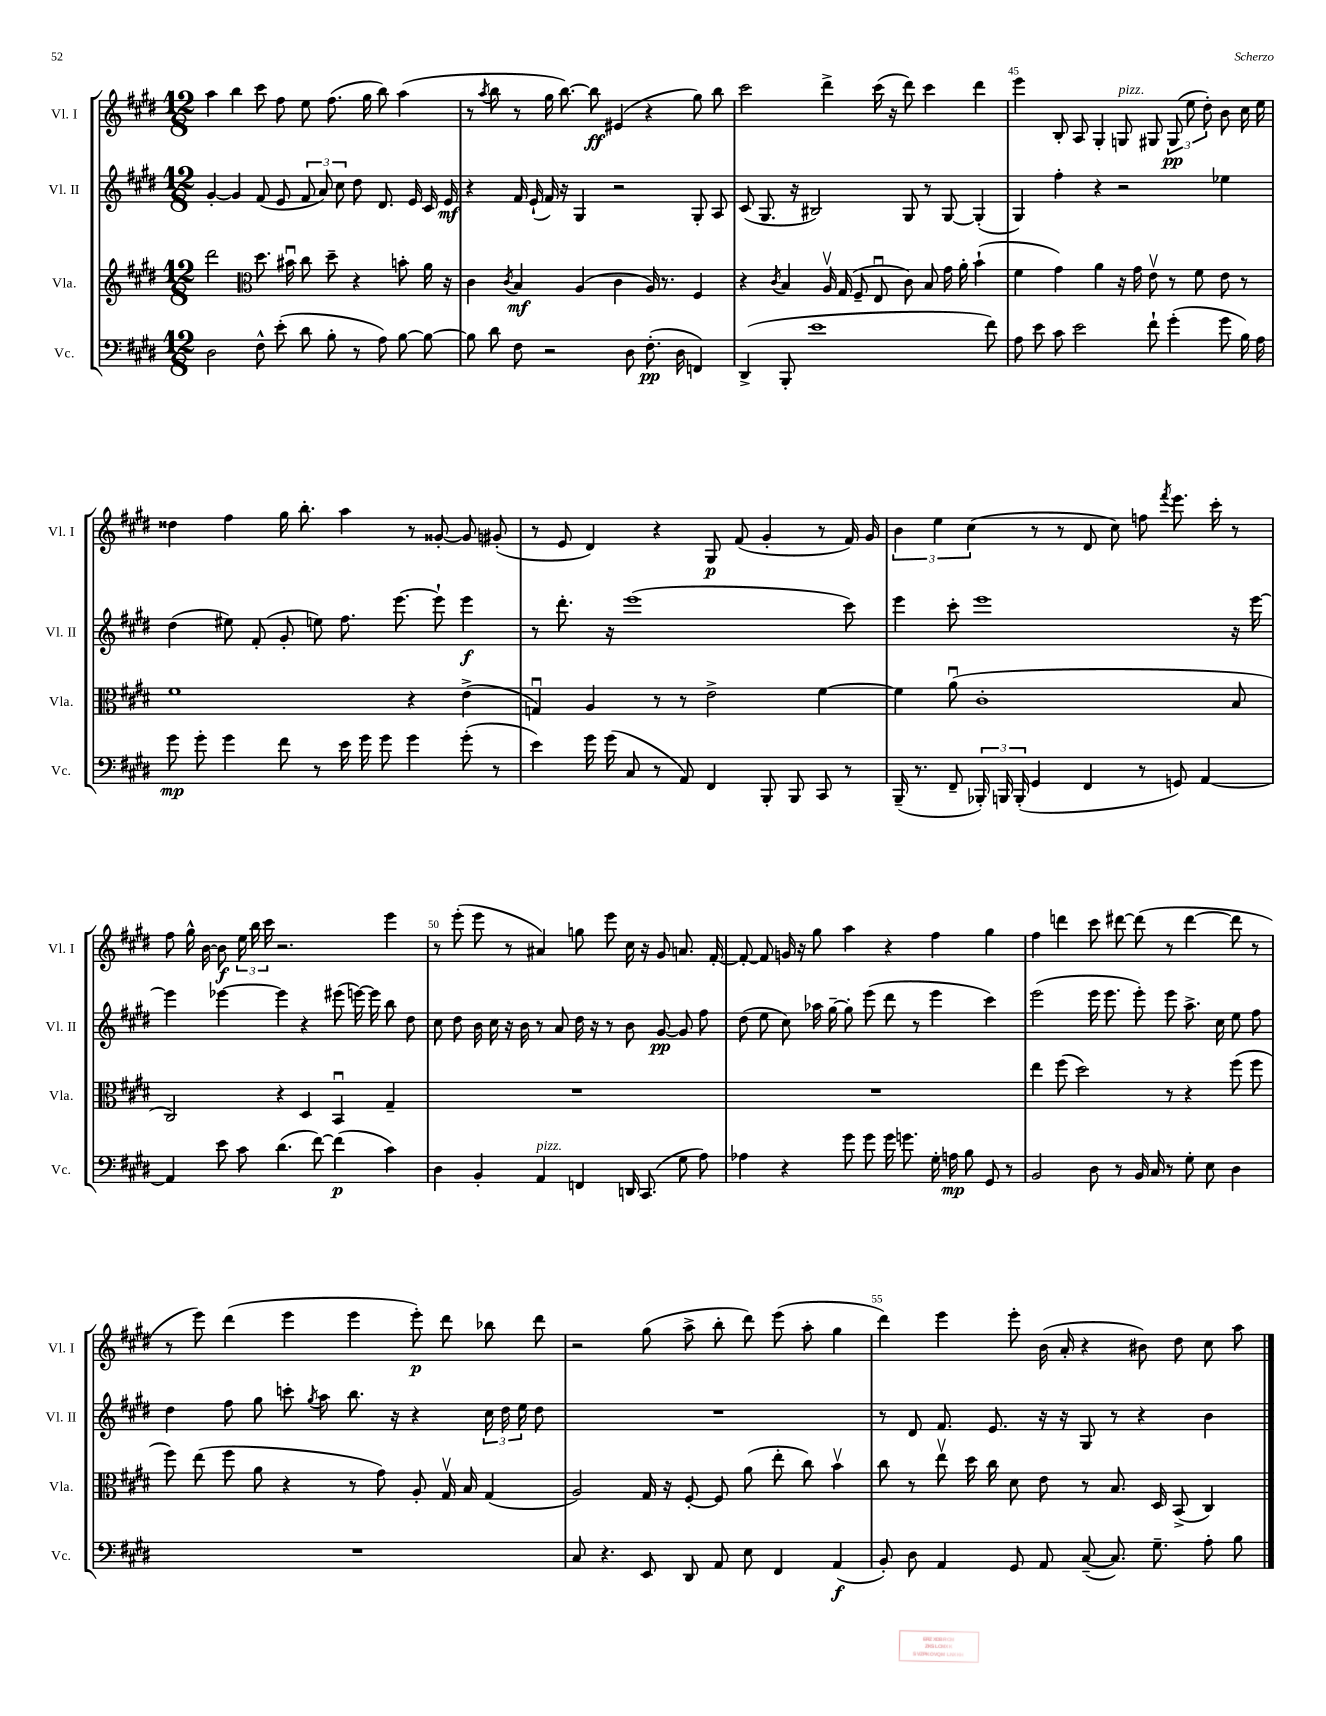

**kern	**kern	**kern	**kern
*staff4	*staff3	*staff2	*staff1
*clefF4	*clefG2	*clefG2	*clefG2
*k[f#c#g#d#]	*k[f#c#g#d#]	*k[f#c#g#d#]	*k[f#c#g#d#]
*M12/8	*M12/8	*M12/8	*M12/8
2D#	2ddd#	[4g#'	4aa
.	.	4g#]	4bb
*	*clefC3	*	*
8F#^^	8.dd#	(8f#	8ccc#
(8e'	.	8e	8ff#
.	16b#u	.	.
8d#	8cc#	12f#	8ee
.	.	12a)	.
8B'	8dd#~	.	(8.ff#
.	.	12cc#	.
8r	4r	8dd#	.
.	.	.	16gg#
8A)	.	8.d#	8bb)
[8B	8b'	.	(4aa
.	.	16e	.
8B_	16a	16c#	.
.	16r	16e	.
=	=	=	=
8B]	4c#	4r	8r
.	.	.	8qaa
8d#	.	.	8bb
.	8qc#	.	.
8F#	4B	16f#	8r
.	.	(16e`	.
2r	.	16f#)	16gg#
.	.	16r	[8.bb)
.	(4A	4G#	.
.	.	.	8bb]
.	4c#	2r	(4e#
8D#	.	.	.
(8.F#'	16A)	.	4r
.	8.r	.	.
16D#	.	.	.
4FF)	4F#	8G#'	8gg#)
.	.	8A	8bb
=	=	=	=
(4DD#^	4r	(8c#	2ccc#
.	.	8.G#	.
.	8qc#	.	.
8BBB'	4B	.	.
.	.	16r	.
1e	.	2B#)	.
.	16Av	.	4ddd#^
.	(16G#	.	.
.	8F#~	.	.
.	8Eu	.	(16ccc#
.	.	.	16r
.	8c#)	8G#	8ddd#)
.	8B	8r	4ccc#
.	16g#	[8G#	.
.	16a'	.	.
.	(4b`	(4G#']	4ddd#
8f#)	.	.	.
=	=	=	=
8A	4f#	4G#)	4eee
8e	.	.	.
8c#	4g#)	4ff#'	8B'
2e	.	.	8A
.	4a	4r	4G#'
.	16r	2r	8G
.	16g#	.	.
8f#`	8ev	.	8G#
(4g#'	8r	.	(12G#
.	.	.	12ee
.	8f#	.	.
.	.	.	12dd#')
8g#	8e	4ee-	8b
16B)	8r	.	16cc#
16A	.	.	16ee
=	=	=	=
8g#	1f#	(4dd#	4dd##
8g#'	.	.	.
4g#	.	8ee#)	4ff#
.	.	(8f#'	.
8f#	.	8g#'	16gg#
.	.	.	8.bb'
8r	.	8ee)	.
16e	.	8.ff#	4aa
16g#	.	.	.
8g#	.	.	.
.	.	[8.eee	.
4g#	4r	.	8r
.	.	8eee`]	[8g##'
(8g#'	(4e^	4eee	8g##]
8r	.	.	(8g#'
=	=	=	=
4e)	4Gu)	8r	8r
.	.	8.ddd#'	8e
16g#	4A	.	4d#)
(16g#	.	16r	.
8C#	.	(1eee	.
8r	8r	.	4r
8AA)	8r	.	.
4FF#	2e^	.	8G#
.	.	.	(8f#
8BBB'	.	.	4g#'
8BBB	.	.	.
8CC#	[4f#	.	8r
8r	.	8ccc#)	16f#)
.	.	.	16g#
=	=	=	=
(16BBB~	4f#]	4eee	6b
8.r	.	.	.
.	.	.	6ee
8FF#~	(8au	8ccc#'	.
.	.	.	(6cc#
24BBB-')	1c#'	1eee	.
24BBB	.	.	.
(24BBB'	.	.	.
4GG#	.	.	8r
.	.	.	8r
4FF#	.	.	8d#
.	.	.	8cc#)
8r	.	.	8ff
.	.	.	8qfff#
8GG)	.	.	8.eee
[4AA	.	.	.
.	.	.	16ccc#'
.	8B	16r	8r
.	.	[16eee	.
=	=	=	=
4AA]	2C#)	4eee]	8ff#
.	.	.	16gg#^^
.	.	.	[16b
8e	.	[4eee-	8b]
8c#	.	.	24ee
.	.	.	24bb
.	.	.	24ccc#
(4.d#	4r	4eee-]	2.r
.	4D#	4r	.
[8f#)	.	.	.
(4f#]	4BBu	(8eee#	.
.	.	[16eee)	.
.	.	16eee]	.
4c#)	4G#~	8bb	4eee
.	.	8dd#	.
=	=	=	=
4D#	1.r	8cc#	8r
.	.	8dd#	(8eee'
4BB'	.	16b	8eee
.	.	16cc#	.
.	.	16r	8r
.	.	16b	.
4AA	.	8r	4a#)
.	.	8a	.
4FF	.	16dd#	8gg
.	.	16r	.
.	.	8r	8eee
16DD	.	8b	16cc#
(8.CC#	.	.	16r
.	.	[8g#	8g#
8G#	.	8g#]	8.a
8A)	.	8ff#	.
.	.	.	[16f#'
=	=	=	=
4A-	1.r	(8dd#	8f#'_
.	.	8ee	8f#]
4r	.	8cc#)	16g
.	.	.	16r
.	.	16aa-	8gg#
.	.	[16gg#~	.
8g#	.	8gg#']	4aa
8g#	.	(8eee	.
16g#	.	8ddd#	4r
8.g	.	.	.
.	.	8r	.
16G#'	.	4eee	4ff#
16A	.	.	.
8B	.	.	.
8GG#	.	4ccc#)	4gg#
8r	.	.	.
=	=	=	=
2BB	4ee	(2eee	4ff#
.	(8ff#	.	4ddd
.	2dd#)	.	.
8D#	.	16eee	8ccc#
.	.	8.eee	.
8r	.	.	[8ddd#
16BB	.	8eee')	(8ddd#]
16C#	.	.	.
8r	8r	8eee	8r
8G#'	4r	8.aa^	[4ddd#
8E	.	.	.
.	.	16cc#	.
4D#	(8ff#	8ee	8ddd#]
.	8ff#	8ff#	8r
=	=	=	=
1.r	8ff#)	4dd#	8r
.	(8ee	.	8eee)
.	8ff#	8ff#	(4ddd#
.	8a	8gg#	.
.	4r	8ccc'	4eee
.	.	8qgg#	.
.	.	8aa	.
.	8r	8.bb	4eee
.	8g#)	.	.
.	.	16r	.
.	8A'	4r	8eee')
.	16G#v	.	8ddd#
.	16B	.	.
.	(4G#	24cc#	8bb-
.	.	24dd#	.
.	.	24ee	.
.	.	8dd#	8ddd#
=	=	=	=
8C#	2A)	1.r	2r
4.r	.	.	.
8EE	16G#	.	(8gg#
.	16r	.	.
8DD#	[8F#'	.	8aa^
8AA	8F#]	.	8bb'
8E	(8a	.	8ddd#)
4FF#	8ee'	.	(8eee
.	8cc#)	.	8aa'
(4AA	4bv	.	4gg#
=	=	=	=
8BB')	8cc#	8r	4ddd#)
8D#	8r	8d#	.
4AA	8eev	8.f#	4eee
.	16dd#	.	.
.	16cc#	8.e	.
8GG#	8d#	.	8eee'
8AA	8e	16r	(16b
.	.	16r	16a'
([8C#~	8r	8G#	4r
8.C#])	8.B	8r	.
.	.	4r	8b#)
8.G#~	16D#	.	.
.	(8BB^	.	8dd#
8A'	4C#)	4b	8cc#
8B	.	.	8aa
==	==	==	==
*-	*-	*-	*-
